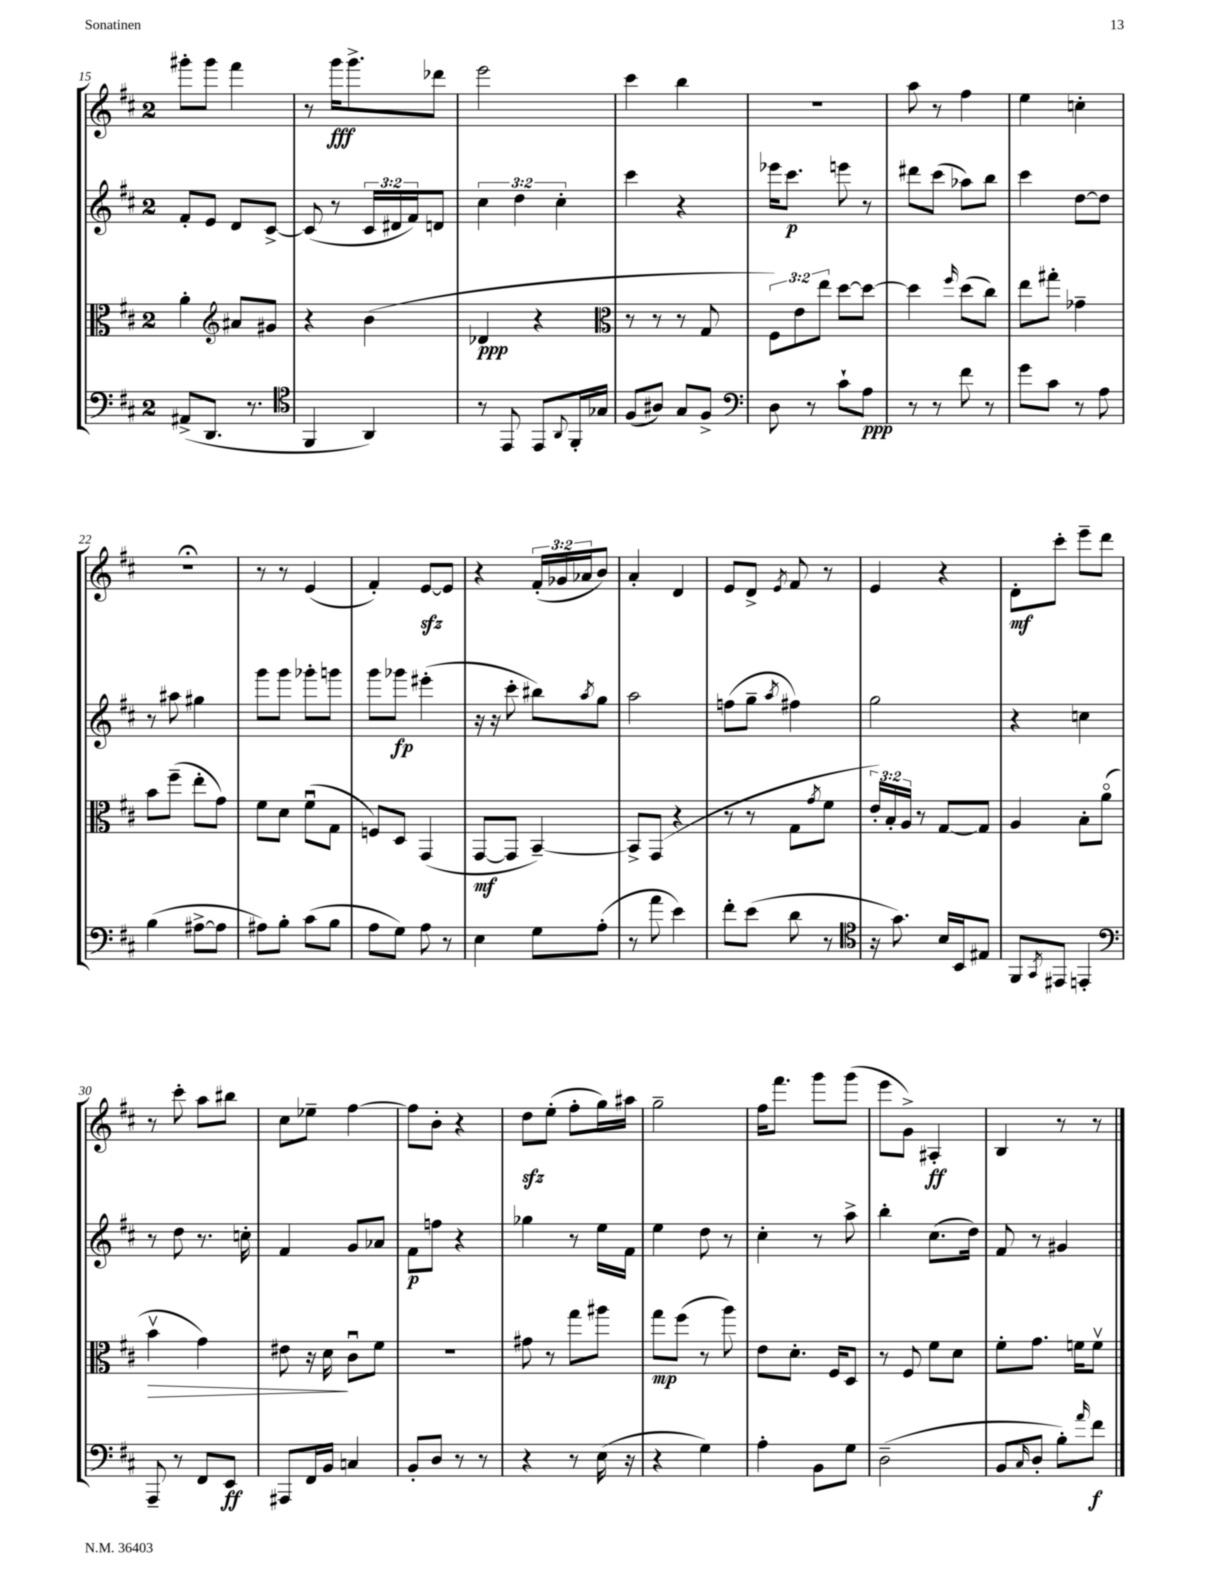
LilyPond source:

<<
\new StaffGroup <<
\new Staff = "s0" {
    \clef treble \key d \major \once \override Staff.TimeSignature.style = #'single-digit \time 2/4 \override Staff.TupletNumber.text = #tuplet-number::calc-fraction-text
    gis'''8-. gis'''8 fis'''4 |
    r8 g'''16\fff g'''8.-> des'''8 |
    e'''2 |
    cis'''4 b''4 |
    r2 |
    a''8 r8 fis''4 |
    e''4 c''4-. |
    r2\fermata |
    r8 r8 e'4( |
    fis'4-.) e'8~\sfz e'8 |
    r4 \tuplet 3/2 { fis'16-.( ges'16 aes'16 } b'8) |
    a'4-. d'4 |
    e'8 d'8-> \acciaccatura { e'8 } fis'8 r8 |
    e'4 r4 |
    d'8-.\mf cis'''8-. e'''8-- d'''8 |
    r8 cis'''8-. a''8 bis''8 |
    cis''8 ees''8-- fis''4~ |
    fis''8 b'8-. r4 |
    d''8\sfz e''8-.( fis''8-. g''16) ais''16 |
    g''2-- |
    fis''16 fis'''8. g'''8 g'''8( |
    e'''8 g'8->) ais4-.\ff |
    b4 r8 r8 \bar "|." |
}
\new Staff = "s1" {
    \clef treble \key d \major \once \override Staff.TimeSignature.style = #'single-digit \time 2/4 \override Staff.TupletNumber.text = #tuplet-number::calc-fraction-text
    fis'8-. e'8 d'8 cis'8~-> |
    cis'8( r8 \tuplet 3/2 { cis'16 dis'16 fis'16) } d'8 |
    \tuplet 3/2 { cis''4 d''4 cis''4-. } |
    cis'''4 r4 |
    ees'''16 cis'''8.\p e'''8 r8 |
    dis'''8 cis'''8( aes''8) b''8 |
    cis'''4 d''8~ d''8 |
    r8 ais''8 gis''4 |
    g'''8 g'''8 ges'''8-. g'''8 |
    g'''8 ges'''8\fp eis'''4-.( |
    r16 r16 cis'''8-. bis''8) \acciaccatura { a''8 } g''8 |
    a''2 |
    f''8( g''8-- \acciaccatura { a''8 } fis''4) |
    g''2 |
    r4 c''4 |
    r8 d''8 r8. c''16-. |
    fis'4 g'8 aes'8 |
    fis'8\p f''8 r4 |
    ges''4 r8 e''16 fis'16 |
    e''4 d''8 r8 |
    cis''4-. r8 a''8-> |
    b''4-. cis''8.( d''16) |
    fis'8 r8 gis'4 \bar "|." |
}
\new Staff = "s2" {
    \clef alto \key d \major \once \override Staff.TimeSignature.style = #'single-digit \time 2/4 \override Staff.TupletNumber.text = #tuplet-number::calc-fraction-text
    a'4-. \clef treble ais'8 gis'8 |
    r4 b'4( |
    des'4\ppp r4 |
    \clef alto r8 r8 r8 g8 |
    \tuplet 3/2 { fis8) e'8 e''8 } d''8~ d''8~ |
    d''4 \grace { fis''16 } d''8( cis''8) |
    e''8 gis''8-. ges'4-- |
    b'8 fis''8--( e''8-. g'8) |
    fis'8 d'8 fis'8\downbow( g8 |
    f8) d8 g,4( |
    g,8~\mf g,8 b,4~--) |
    b,8-> g,8( r4 |
    r8 r8 g8 \acciaccatura { g'8 } fis'8 |
    \tuplet 3/2 { e'16-.) b16-. a16 } r8 g8~ g8 |
    a4 b8-. a'8\flageolet( |
    b'4\upbow\> g'4) |
    eis'8 r16 d'16\! cis'8\downbow fis'8 |
    r2 |
    gis'8 r8 g''8 ais''8 |
    g''8\mp fis''8( r8 a''8) |
    e'8 d'8.-. fis16 d8 |
    r8 fis8 fis'8 d'8 |
    fis'8-. g'8. f'16 f'8\upbow \bar "|." |
}
\new Staff = "s3" {
    \clef bass \key d \major \once \override Staff.TimeSignature.style = #'single-digit \time 2/4
    ais,8->( d,8. r8. |
    \clef tenor fis,4 a,4) |
    r8 e,8 e,8 \appoggiatura { a,8 } fis,16-. ges16 |
    fis8( ais8) g8 fis8-> |
    \clef bass d8 r8 cis'8-! a8\ppp |
    r8 r8 fis'8 r8 |
    g'8 cis'8 r8 a8 |
    b4( ais8~-> ais8 |
    ais8) b8-. cis'8( b8 |
    a8 g8) a8 r8 |
    e4 g8 a8-.( |
    r8 a'8 e'4) |
    fis'8-. e'8( d'8 r8 |
    \clef tenor r16 g'8.) b16 b,16 eis8 |
    fis,8 \acciaccatura { g,8 } eis,8 e,4-. |
    \clef bass a,,8-- r8 fis,8 e,8\ff |
    ais,,8 fis,16 b,16 c4 |
    b,8-. d8 r8 r8 |
    r4 r8 e16( r16 |
    r4 g4) |
    a4-. b,8 g8 |
    d2--( |
    b,8 \grace { cis16 } d8-. b8-.) \grace { a'16 } fis'8\f \bar "|." |
}
>>
>>
\layout { \context { \Score currentBarNumber = #15 } }
